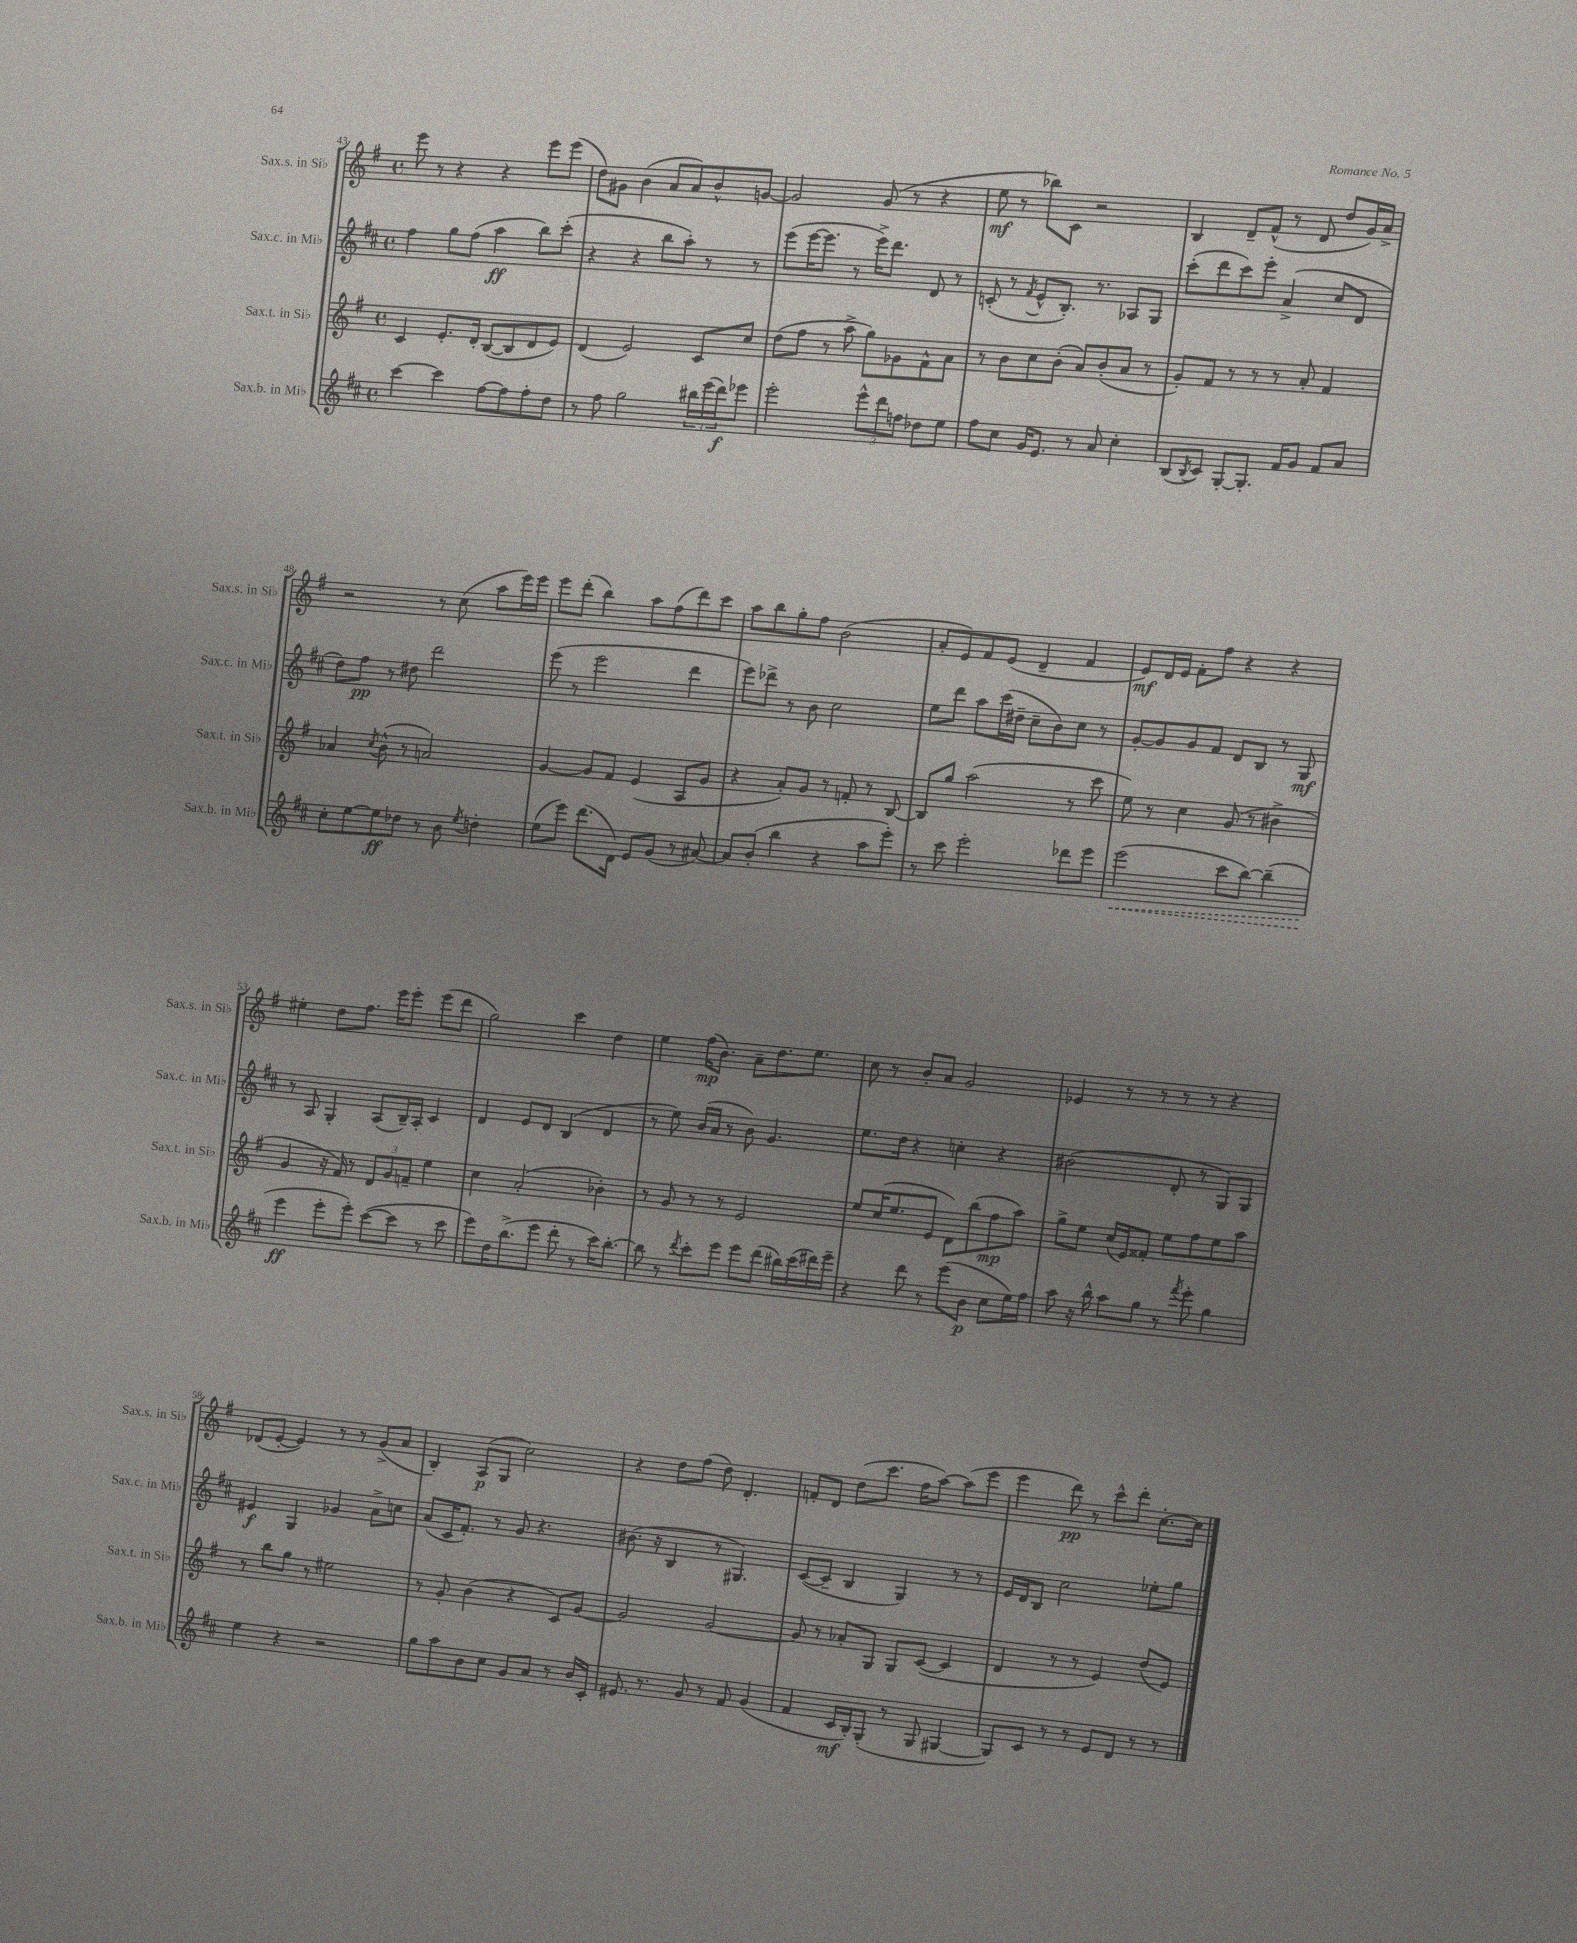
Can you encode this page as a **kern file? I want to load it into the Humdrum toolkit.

**kern	**kern	**kern	**kern
*staff4	*staff3	*staff2	*staff1
*clefG2	*clefG2	*clefG2	*clefG2
*k[f#c#]	*k[f#]	*k[f#c#]	*k[f#]
*M4/4	*M4/4	*M4/4	*M4/4
*met(c)	*met(c)	*met(c)	*met(c)
[4ccc#\	4c/	4ff#\	8eee\
.	.	.	8r
4ccc#\]	8.e'/L	8gg\L	4r
.	.	(8ff#\J	.
.	16d'/Jk	.	.
[8ff#\L	([8B/L	4aa\	4r
8ff#\]	8B/]	.	.
8ff#'\	8d/	8bb\L)	8eee\L
8dd\J	8e/J)	(8ccc#'\J	(8eee\J
=	=	=	=
8r	(4d/	4r	8dd\L)
8ff#\	.	.	8g#\J
2gg\	2e/)	4r	(4b\
.	.	8bb\L	8a/L
.	.	8aa'\J)	8a/)
24bb#\LL	8c/L	8r	8b^^/
(24eee\	.	.	.
24ddd\J)	.	.	.
8eee-\J	8cc/J	8r	[8g/J
=	=	=	=
2eee'\	(8dd\L	(8eee\L	2g/]
.	8ff#\J	[16eee\K	.
.	.	8.eee\]J	.
.	8r	.	.
.	8aa^\	8r	.
12eee^^\L	8gg\L)	16eee^\LK)	(8g/
.	.	8.ddd\J	.
12ddd\	.	.	.
.	8g-\	.	8r
12ff\J	.	.	.
8dd-\L	8f#^^\	8d/	4r
8ee\J	8a\J	8r	.
=	=	=	=
8ff#\L	8r	(8c'/	8ee\
8cc#\J	8b\L	8r	8r
.	.	8qf#/	.
16g/LK	8cc\	8e^^/L	8bb-\L)
8.e/J	.	.	.
.	(8b'\J	8.B'/J)	8c\J
8r	8a/L)	.	2r
.	.	8.r	.
8a/	(8b'/	.	.
4cc#'\	8a/J	8A-/L	.
.	8r	8G/J	.
=	=	=	=
(8B/L	8g'/L)	(8ccc#'\L	4B/
8qB/	.	.	.
8c#/J)	8f#/J	8ddd\	.
[8G'/L	8r	8ccc#\)	8d~/L
8.G'/]J	8r	8eee'\J	(8f#^^/J
.	8r	(4a^/	8r
16f#/LK	.	.	.
8g/J	8a'/	.	8d/
8f#/L	4f#/	8cc#/L	8dd/L
8a/J	.	8d/J	16g/L)
.	.	.	16a^/JJ
=	=	=	=
8cc#'\L	4a-/	8dd\L)	2r
[8ee\	.	8ff#\J	.
.	8qcc/	.	.
8ee\]	(8b^^\	8r	.
8dd-\J	8r	8dd#\	.
8r	2a/)	2ddd\	8r
8b\	.	.	(8cc\
8qee/	.	.	.
4dd'\	.	.	8aa\L
.	.	.	16eee\L)
.	.	.	16eee\JJ
=	=	=	=
(8ee\L	[4g/	(8eee\	8eee\L
8eee\J)	.	8r	(8ddd'\J
(8.ddd\L	8g/]L	2eee\	4bb\)
.	8f#/J	.	.
16d\Jk)	.	.	.
8e/L	(4e/	.	8aa\L
(8g/J	.	.	(8ff#\
8r	8A/L	4ddd\	8ddd\)
[8a#/)	8g/J	.	8ccc\J
=	=	=	=
8a#/]L	4r	8eee\L)	8aa\L
(8b'/J	.	8ddd-^\J	8bb\
4bb\	8a'/L)	8r	8gg'\
.	8g/J	8b\	8ff#\J
4r	8r	2cc#\	(2b\
.	8f'/	.	.
8aa\L	8r	.	.
8eee'\J)	[8B/	.	.
=	=	=	=
8r	8B/]L	8ee\L	8a'/L
8ccc#\	8gg/J	8ddd\J	8e/)
2eee'\	(2aa\	8aa\L	8f#/
.	.	(16ccc#\L	(8e/J
.	.	16dd#~\JJ	.
.	.	8cc#~\L	4d~/
.	.	8b\)	.
8ddd-\L	8r	8cc#\J	4f#/
8eee\J	8ccc\	8r	.
=	=	=	=
(2eee\	8ee\)	[8g'/L	8e/L)
.	8r	8g/]	16d/L
.	.	.	16e/JJ
.	4cc\	8g/	8f#'\L
.	.	8f#/J	8ff#\J
8ccc#\L	(8g/	8d/L	4r
[8bb\J)	8r	8B/J	.
(4bb~\]	4b#^\	8r	4r
.	.	8G/	.
=	=	=	=
4eee\	4g/	8r	4ee#'\
.	.	8A/	.
8eee'\L	16r	4G'/	8dd\L
.	16f#/)	.	.
8eee'\J)	8r	.	8.ff#\J
([8ccc#\L	12d/L	(8A/L	.
.	.	.	16eee\LK
.	12g/	.	.
8ccc#\]J	.	16B~/L)	8eee'\J
.	12f~/J	.	.
.	.	16A'/JJ	.
8r	4ee\	4c#/	(8eee\L
8ccc#\	.	.	8ddd\J
=	=	=	=
8eee\L)	4cc\	4d/	2gg\)
16dd\K	.	.	.
(8.bb^\	.	.	.
.	(2a'/	8e/L	.
8eee\J	.	8d/J	.
8ddd'\	.	(4B/	4ccc\
8r	.	.	.
16ccc#\LK)	4b-'\)	4d/	4dd\
[8.bb'\J	.	.	.
=	=	=	=
8bb\]	8r	8r	4ee\
8r	8g/	8ee\)	.
8qddd/	.	.	.
8ccc#'\L	8r	(16b/LL	(16ff#\LK
.	.	16a/JJ	8.b\J)
8eee\J	8r	8r	.
8eee\L	2e/	8b\)	8a~\L
(8ddd\J	.	4.g/	8.dd\
16bb#\LL)	.	.	.
(16ccc#\	.	.	8.ee\J
16ddd#\)	.	.	.
16eee~\JJ	.	.	.
=	=	=	=
4r	8ee/L	8.ee\L	8cc\
.	(16cc/K	.	8r
.	8.ee/	16dd\Jk	.
8ddd\	.	4r	8b'/L
8r	8e/J	.	8a/J
(8eee\L	8d\L)	4cc'\	2g/
8b\J	(8bb\	.	.
8cc#\L	8ff#\	4r	.
16ee\L)	8aa\J)	.	.
16ff#\JJ	.	.	.
=	=	=	=
8aa\	8gg^\L	(2b#\	4e-/
16r	8ee\J	.	.
16bb^^\	.	.	.
8aa\L	(16cc/LL	.	8r
.	16e/J)	.	.
8gg\J	8f##'/J	.	8r
8r	8ee\L	8d'/	8r
8qfff#/	.	.	.
8eee'\	8ff#\	8r	8r
4gg\	8ee\	8G/L)	4r
.	8aa\J	8G/J	.
=	=	=	=
4ee\	8r	4e#/	(8d-/L
.	8bb\L	.	[8e'/J
4r	8gg\J	4G/	4e/])
.	8r	.	.
2r	2ee#\	4g-/	8r
.	.	.	8r
.	.	8a^\L	(8g^/L
.	.	8cc\J	8a/J
=	=	=	=
8gg\L	8r	(8a/L	4B'/)
8aa\	8g'/	16c#/K	.
.	.	8.f#'/J)	.
8b\	(4b\	.	(8A/L
8cc#\J	.	8r	8G/J
8g/L	4r	8g/	2cc\)
8a/J	.	4.r	.
8r	8c/L)	.	.
16b/LL	[8g/J	.	.
16c#'/JJ	.	.	.
=	=	=	=
8.e#/	2g/]	(8.b#\	4r
8.r	.	16r	.
.	.	4B/	8dd\L
8g/	.	.	(8ff#\J
8r	[2g/	8r	8dd\)
8f#/	.	4.G#/)	4.d'/
(4g/	.	.	.
=	=	=	=
4f#/	8g/]	([8c#/L	8f'/L
.	8r	8c#~/]J	8d/J
16c#/LL	8a-'/L	4B/	(8dd\L
16B'/J)	.	.	.
(8G'/J	8G/J	.	8.ccc\J
8r	8G/L	4G/)	.
.	.	.	16ff#\LK
8G/	([8c/J	.	[8aa\J)
[4G#/	4c/]	8r	(8aa\]L
.	.	8r	8eee\J
=	=	=	=
8G#/]L)	4d/	16e/LL	4eee\
.	.	16d/J	.
8c#/J	.	8B/J	.
8r	8r	2cc#\	8ddd\)
8r	8r	.	8r
8e/L	4e/)	.	8ccc^^\L
8d/J	.	.	8ddd'\J
8r	(8dd/L	8ee-'\L	[8.cc'\L
8r	8e/J)	8gg\J	.
.	.	.	16cc\]Jk
==	==	==	==
*-	*-	*-	*-
